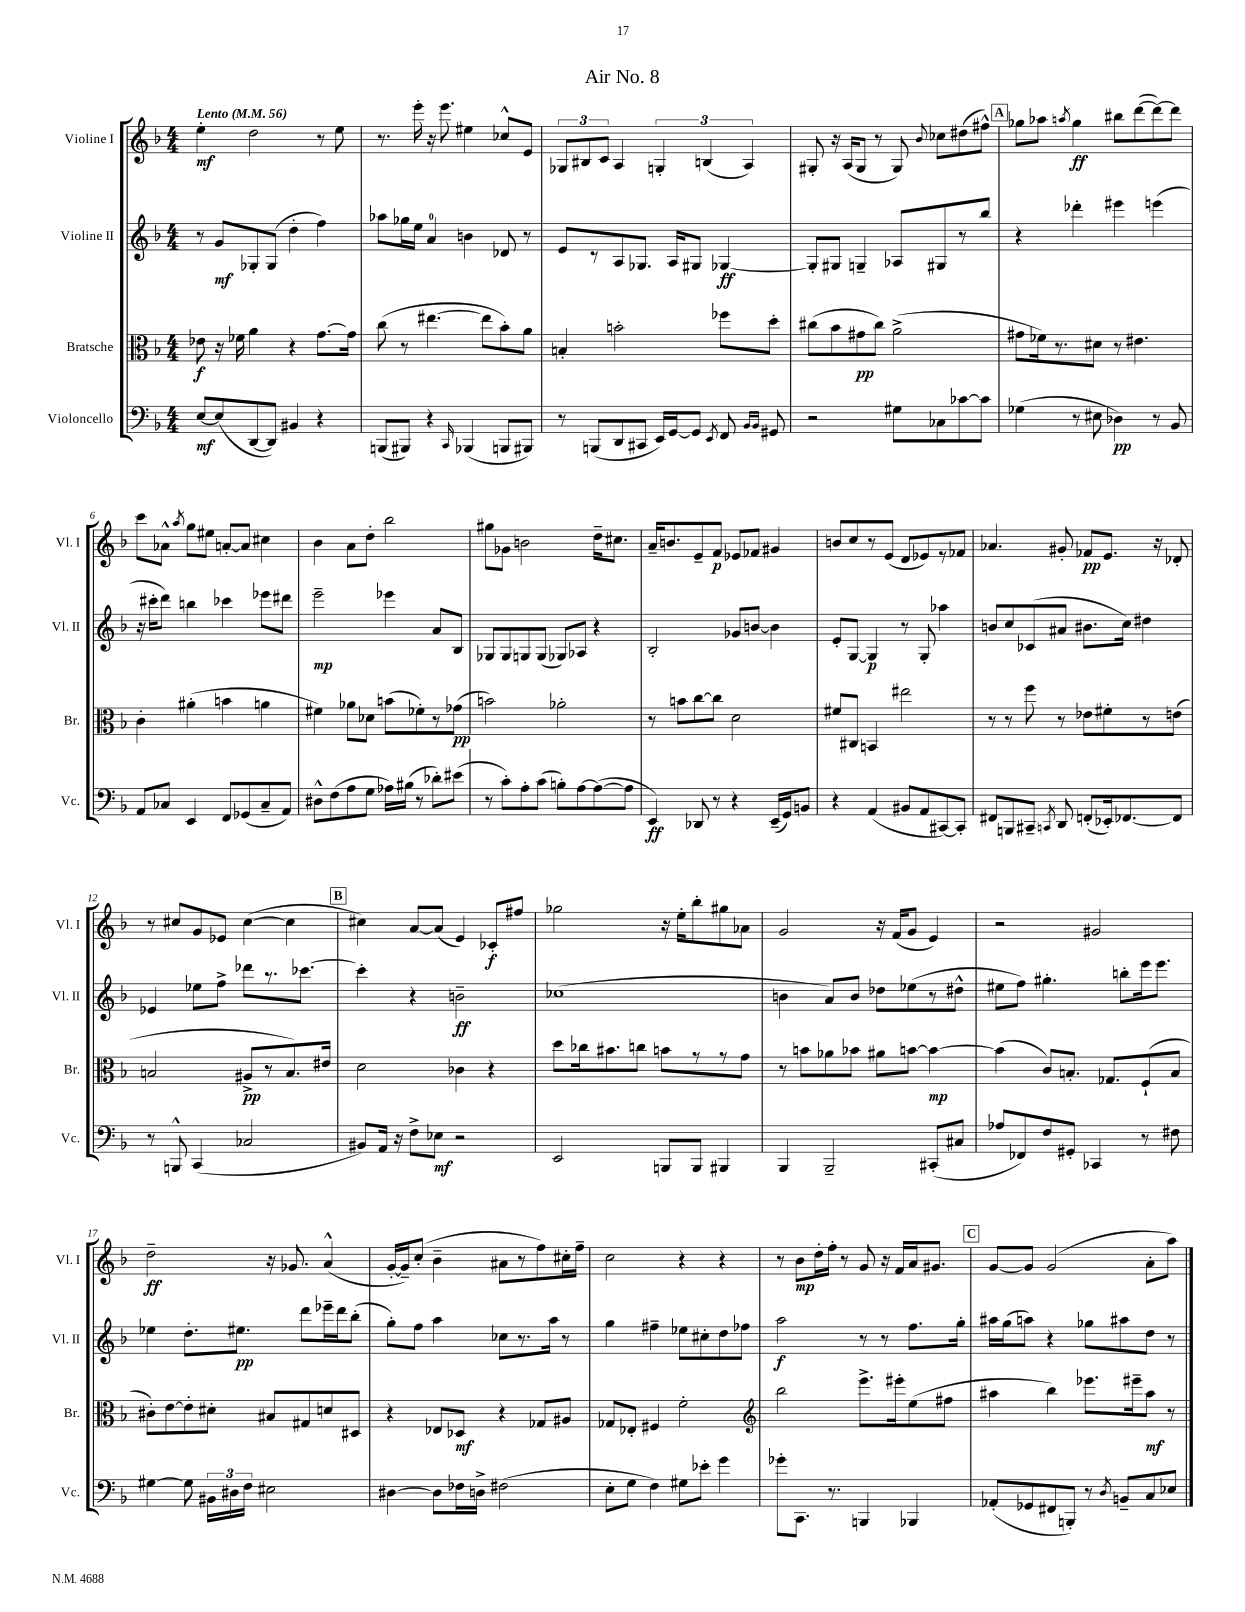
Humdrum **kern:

**kern	**kern	**kern	**kern
*staff4	*staff3	*staff2	*staff1
*clefF4	*clefC3	*clefG2	*clefG2
*k[b-]	*k[b-]	*k[b-]	*k[b-]
*M4/4	*M4/4	*M4/4	*M4/4
*MM56	*MM56	*MM56	*MM56
[8E	8e-	8r	4ee'
(8E]	16r	8g	.
.	16f-	.	.
[8DD	4a	8G-'	2dd
8DD])	.	(8G-	.
4BB#	4r	4dd'	.
4r	[8.g	4ff)	8r
.	.	.	8ee
.	16g]	.	.
=	=	=	=
(8BBB	(8cc	8aa-	8.r
8BBB#)	8r	16gg-	.
.	.	16ee	16eee'
4r	[4.ee#	4a	16r
.	.	.	8.eee
16qqCC	.	.	.
(4BBB-	.	4b	4ee#
.	8ee#]	.	.
8BBB	8b-')	8d-	8cc-^^
8BBB#)	8a	8r	8e
=	=	=	=
8r	4B'	8e	12G-
.	.	.	12B#
(8BBB	.	8r	.
.	.	.	12c
8DD	2b'	8A	4A
8CC#	.	8.G-	.
16EE)	.	.	6G'
[16GG	.	16A	.
8GG]	.	8G#	.
.	.	.	(6B
8qEE	.	.	.
8FF	8ff-	[4G-	.
.	.	.	6A)
16qqBB-	.	.	.
16qqBB-	.	.	.
8GG#	8dd'	.	.
=	=	=	=
2r	(8cc#	8G-']	8G#'
.	8b-	8G#	16r
.	.	.	(16A
.	8g#	4G~	8G#
.	8cc#)	.	8r
8G#	(2a^	8A-	8G#)
.	.	.	8qqb-
8C-	.	8G#	8cc-
[8c-	.	8r	(8dd#
8c-]	.	8bb-	8ff#^^)
=	=	=	=
(4G-	8g#	4r	8gg-
.	16f-)	.	8aa-
.	8.r	.	.
.	.	.	8qaa
8r	.	4ddd-'	4gg-
8E#	8d#	.	.
4D-)	8r	4eee#	8bb#
.	4.e#	.	([8ddd
8r	.	(4eee	8ddd_)
8BB-	.	.	8ddd]
=	=	=	=
8AA	4c'	16r	8ccc
.	.	16ccc#'	.
8C-	.	8ddd)	8a-^^
.	.	.	8qaa
4EE	(4a#'	4bb	8gg
.	.	.	8ee#
8FF	4b	4ccc-	[8a'
(8GG-	.	.	8a]
8C-~	4a	8eee-	4cc#
8AA)	.	8ddd#	.
=	=	=	=
8D#^^	4f#)	2eee~	4b-
(8F	.	.	.
8A	8a-	.	8a
8G	8d-	.	8dd'
16A-)	(8b	4eee-	2bb-
(16B#	.	.	.
8r	8f-')	.	.
8d-')	8r	8a	.
(8e#	(8g-	8B-	.
=	=	=	=
8r	2b)	8G-	8gg#
8c')	.	8G-	8g-
8A'	.	8G	2b
(8c	.	(8G	.
8B')	2a-'	8G-)	.
[8A	.	8A-	.
(8A_	.	4r	16dd~
.	.	.	8.cc#
8A]	.	.	.
=	=	=	=
4EE)	8r	2B-'	16a~
.	.	.	8.b
.	8b	.	.
8DD-	[8cc	.	8e~
8r	8cc]	.	8f
4r	2d	8g-	8e-
.	.	[8b	8f-
(16EE~	.	4b]	4g#
16GG)	.	.	.
8BB	.	.	.
=	=	=	=
4r	8f#	8e'	8b
.	8C#	[8G	8cc
(4AA	4BB	4G]	8r
.	.	.	(8e
8BB#	2ee#	8r	8d
8AA	.	8G'	8e-)
[8CC#)	.	4aa-	8r
8CC#']	.	.	8f-
=	=	=	=
8FF#	8r	8b	4.a-
8BBB	8r	8cc	.
8CC#~	8ff	(8c-	.
8qCC	.	.	.
8DD	8r	8a#	8g#'
(8FF'	8e-	8.b#	8f-
16EE-')	8f#'	.	8.e
[8.FF-	.	16cc)	.
.	8r	4dd#	.
.	.	.	16r
8FF-]	(8e	.	8d-'
=	=	=	=
8r	2B	4e-	8r
8BBB^^	.	.	8cc#
(4CC	.	8ee-	8g
.	.	8ff^	8e-
2C-	8A#^	8ddd-	([4cc#
.	8r	8.r	.
.	8.B)	.	4cc#]
.	.	[8.ccc-	.
.	16e#	.	.
=	=	=	=
8BB#)	2d	4ccc-']	4cc#)
16AA	.	.	.
16r	.	.	.
8F^	.	4r	[8a
8E-	.	.	(8a]
2r	4c-	2b~	4e)
.	4r	.	8c-'
.	.	.	8ff#
=	=	=	=
2EE	8dd	(1cc-	2gg-
.	16cc-	.	.
.	8.b#	.	.
.	8cc	.	.
8BBB	8b	.	16r
.	.	.	16ee'
8BBB	8r	.	8bb-'
4BBB#	8r	.	8gg#
.	8g	.	8a-
=	=	=	=
4BBB-	8r	4b	2g
.	8b	.	.
2BBB-~	8a-	8a)	.
.	8b-	8b	.
.	8a#	8dd-	16r
.	.	.	(16f
.	[8b	(8ee-	8g
(8CC#'	4b_	8r	4e)
8C#	.	8dd#^^	.
=	=	=	=
8A-	(4b]	8ee#	2r
8FF-)	.	8ff)	.
8F	8c)	4.gg#'	.
8GG#'	8.B'	.	.
4CC-	.	.	2g#
.	8.G-	.	.
.	.	8bb'	.
8r	(8F`	16eee	.
.	.	8.eee	.
8F#	8B	.	.
=	=	=	=
[4G#	8c#')	4ee-	2dd~
.	[8e	.	.
8G#]	8e']	8.dd'	.
24BB#	8d#'	.	.
24D#	.	.	.
.	.	8.ee#	.
24F	.	.	.
2E#	8B#	.	16r
.	.	.	8.g-
.	8G#	8ddd	.
.	8d	16eee-~	(4a^^
.	.	16ddd	.
.	8D#	(8bb-'	.
=	=	=	=
[4D#	4r	8gg')	[16g'
.	.	.	16g~])
.	.	8ff	(8cc'
8D#]	8E-	4aa	4b-~
16F-	8D-	.	.
16D^	.	.	.
(2F#	4r	8cc-	8a#
.	.	8.r	8r
.	8G-	.	8ff)
.	.	16aa	.
.	8A#	8r	16cc#'
.	.	.	16ff~
=	=	=	=
8E'	8G-	4gg	2cc
8G	8E-'	.	.
4F)	4F#	4ff#~	.
8G#	2f'	8ee-	4r
8e-'	.	8cc#'	.
4g	.	8dd	4r
.	.	8ff-	.
=	=	=	=
*	*clefG2	*	*
8g-'	2bb-	2aa	8r
8.CC	.	.	8b-
.	.	.	16dd'
8.r	.	.	16ff'
.	.	.	8r
4BBB	8.eee^	8r	8g
.	.	8r	16r
.	16eee#'	.	16f
4BBB-	(8ee	8.ff	16a
.	.	.	8.g#
.	8ff#	.	.
.	.	16gg'	.
=	=	=	=
(8AA-'	4aa#	16aa#	[8g
.	.	(16gg	.
8GG-	.	8aa)	8g]
8FF#	4bb-)	4r	(2g
8BBB')	.	.	.
8r	8.eee-	8gg-	.
8qD	.	.	.
8BB~	.	8aa#	.
.	16eee#~	.	.
8C	8aa#	8dd	8a'
8E-	8r	8r	8aa)
==	==	==	==
*-	*-	*-	*-
